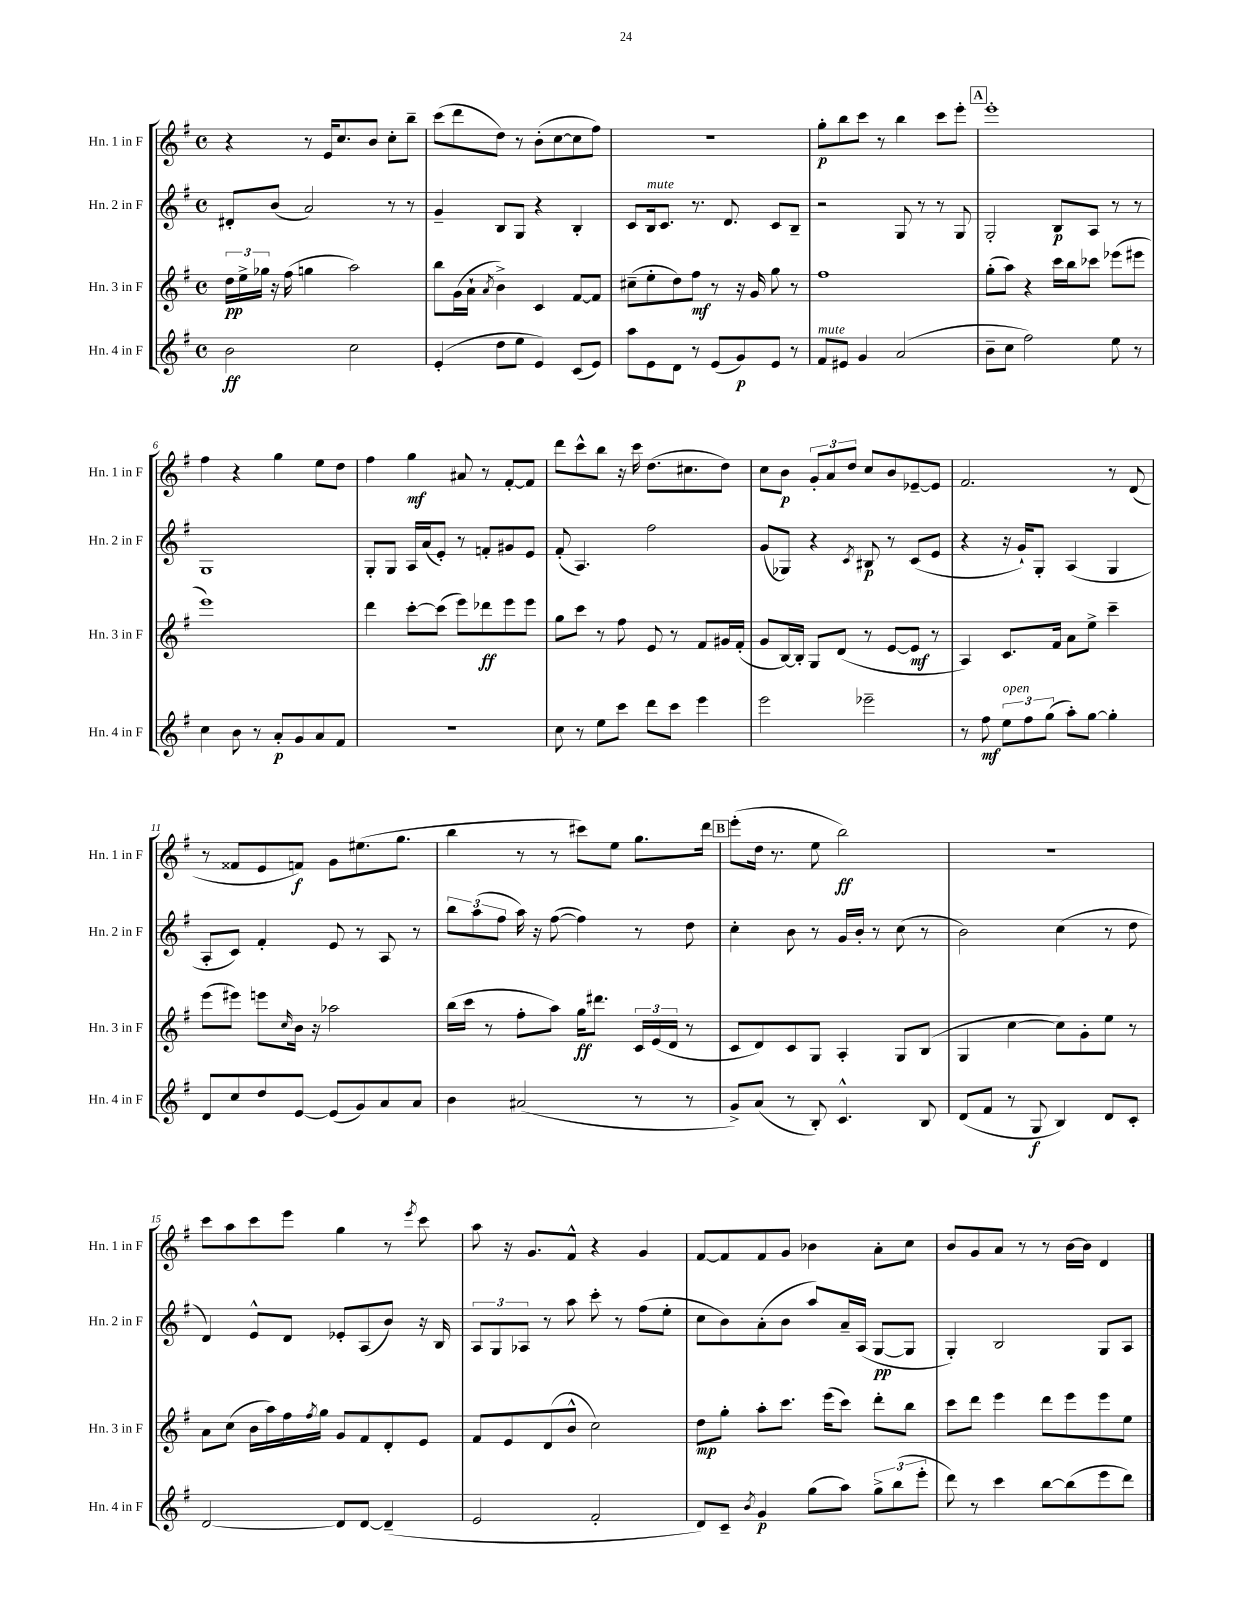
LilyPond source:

<<
\new StaffGroup <<
\new Staff = "s0" \with { instrumentName = "Hn. 1 in F" shortInstrumentName = "Hn. 1 in F" } {
    \clef treble \key g \major \defaultTimeSignature \time 4/4
    r4 r8 e'16 c''8. b'8 c''8-. b''8-- |
    c'''8( d'''8 d''8) r8 b'8-.( c''8~ c''8 fis''8) |
    r1 |
    g''8-.\p b''8 c'''8 r8 b''4 c'''8 e'''8-. |
    \mark \markup { \box "A" } e'''1-. |
    fis''4 r4 g''4 e''8 d''8 |
    fis''4 g''4\mf ais'8 r8 fis'8~-. fis'8 |
    d'''8 c'''8-^ b''8 r16 c'''16 d''8.( cis''8. d''8) |
    c''8 b'8\p \tuplet 3/2 { g'8-. a'8 d''8 } c''8 b'8 ees'8~-- ees'8 |
    fis'2. r8 d'8( |
    r8 fisis'8 e'8 f'8\f) g'8 eis''8.( g''8. |
    b''4 r8 r8 cis'''8) e''8 g''8. d'''16 |
    \mark \markup { \box "B" } e'''8-.( d''16 r8. e''8 b''2\ff) |
    r1 |
    c'''8 a''8 c'''8 e'''8 g''4 r8 \acciaccatura { e'''8 } c'''8 |
    a''8 r16 g'8. fis'8-^ r4 g'4 |
    fis'8~ fis'8 fis'8 g'8 bes'4 a'8-. c''8 |
    b'8 g'8 a'8 r8 r8 b'16~ b'16 d'4 \bar "|." |
}
\new Staff = "s1" \with { instrumentName = "Hn. 2 in F" shortInstrumentName = "Hn. 2 in F" } {
    \clef treble \key g \major \defaultTimeSignature \time 4/4
    dis'8-. b'8( a'2) r8 r8 |
    g'4-- b8 g8 r4 b4-. |
    c'8 b16^\markup { \italic "mute" } c'8. r8. d'8. c'8 b8-- |
    r2 g8 r8 r8 g8 |
    \mark \markup { \box "A" } g2-. b8\p a8 r8 r8 |
    g1 |
    g8-. g8 a16 a'16( e'8-.) r8 f'8-. gis'8 e'8 |
    fis'8-.( a4.) fis''2 |
    g'8( ges8) r4 \acciaccatura { c'8 } bis8\p r8 c'8( e'8 |
    r4 r16 g'16-!) g8-. a4( g4 |
    a8-. c'8) fis'4-. e'8 r8 a8 r8 |
    \tuplet 3/2 { b''8 a''8( fis''8 } a''16) r16 fis''8~( fis''4) r8 d''8 |
    \mark \markup { \box "B" } c''4-. b'8 r8 g'16 b'16-. r8 c''8( r8 |
    b'2) c''4( r8 d''8 |
    d'4) e'8-^ d'8 ees'8-. a8( b'8) r16 b16 |
    \tuplet 3/2 { a8 g8 aes8 } r8 a''8 c'''8-. r8 fis''8( e''8-. |
    c''8 b'8) a'8-.( b'8 a''8) a'16-- a16( g8~\pp g8 |
    g4-.) b2 g8 a8 \bar "|." |
}
\new Staff = "s2" \with { instrumentName = "Hn. 3 in F" shortInstrumentName = "Hn. 3 in F" } {
    \clef treble \key g \major \defaultTimeSignature \time 4/4
    \tuplet 3/2 { d''16\pp e''16-> ges''16 } r16 fis''16( g''4 a''2) |
    b''8 g'16( a'16-! \acciaccatura { a'8 } b'4->) c'4 fis'8~ fis'8 |
    cis''8--( e''8-. d''8) fis''8\mf r8 r16 g'16 g''8 r8 |
    fis''1 |
    \mark \markup { \box "A" } g''8-.( a''8) r4 c'''16 b''16 ces'''8 ees'''8( eis'''8 |
    e'''1) |
    d'''4 c'''8~-. c'''8( e'''8) des'''8\ff e'''8 e'''8 |
    g''8 c'''8 r8 fis''8 e'8 r8 fis'8 gis'16 fis'16-.( |
    g'8 b16~) b16-. g8 d'8( r8 e'8~ e'8\mf r8 |
    a4) c'8. fis'16 a'8 e''8-> c'''4-- |
    e'''8( eis'''8) e'''8 \grace { c''16 } b'16 r16 aes''2 |
    b''16( c'''16 r8 fis''8-. a''8) g''16\ff dis'''8. \tuplet 3/2 { c'16 e'16( d'16 } r8 |
    \mark \markup { \box "B" } c'8 d'8) c'8 g8 a4-. g8 b8( |
    g4 c''4~ c''8) g'8-. e''8 r8 |
    a'8 c''8( b'16 a''16) fis''16 \acciaccatura { fis''8 } g''16 g'8 fis'8 d'8-. e'8 |
    fis'8 e'8 d'8( b'8-^ c''2) |
    d''8\mp g''8-. a''8-. c'''8. e'''16( c'''8) d'''8-. b''8 |
    c'''8 d'''8 e'''4 d'''8 e'''8 e'''8 e''8 \bar "|." |
}
\new Staff = "s3" \with { instrumentName = "Hn. 4 in F" shortInstrumentName = "Hn. 4 in F" } {
    \clef treble \key g \major \defaultTimeSignature \time 4/4
    b'2\ff c''2 |
    e'4-.( d''8 e''8 e'4) c'8( e'8) |
    a''8 e'8 d'8 r8 e'8( g'8\p) e'8 r8 |
    fis'8^\markup { \italic "mute" } eis'8 g'4 a'2( |
    \mark \markup { \box "A" } b'8-- c''8 fis''2) e''8 r8 |
    c''4 b'8 r8 a'8-.\p g'8 a'8 fis'8 |
    R1 |
    c''8 r8 e''8 c'''8 d'''8 c'''8 e'''4 |
    e'''2 ees'''2-- |
    r8 fis''8\mf \tuplet 3/2 { e''8^\markup { \italic "open" } fis''8 g''8( } a''8-.) g''8~ g''4-. |
    d'8 c''8 d''8 e'8~ e'8( g'8) a'8 a'8 |
    b'4 ais'2( r8 r8 |
    \mark \markup { \box "B" } g'8->) a'8( r8 b8-.) c'4.-^ b8 |
    d'8( fis'8 r8 g8\f b4) d'8 c'8-. |
    d'2~ d'8 d'8~ d'4--( |
    e'2 fis'2-. |
    d'8) c'8-- \acciaccatura { b'8 } g'4\p g''8( a''8) \tuplet 3/2 { g''8-> b''8( e'''8-. } |
    d'''8) r8 c'''4 b''8~ b''8( e'''8 d'''8) \bar "|." |
}
>>
>>
